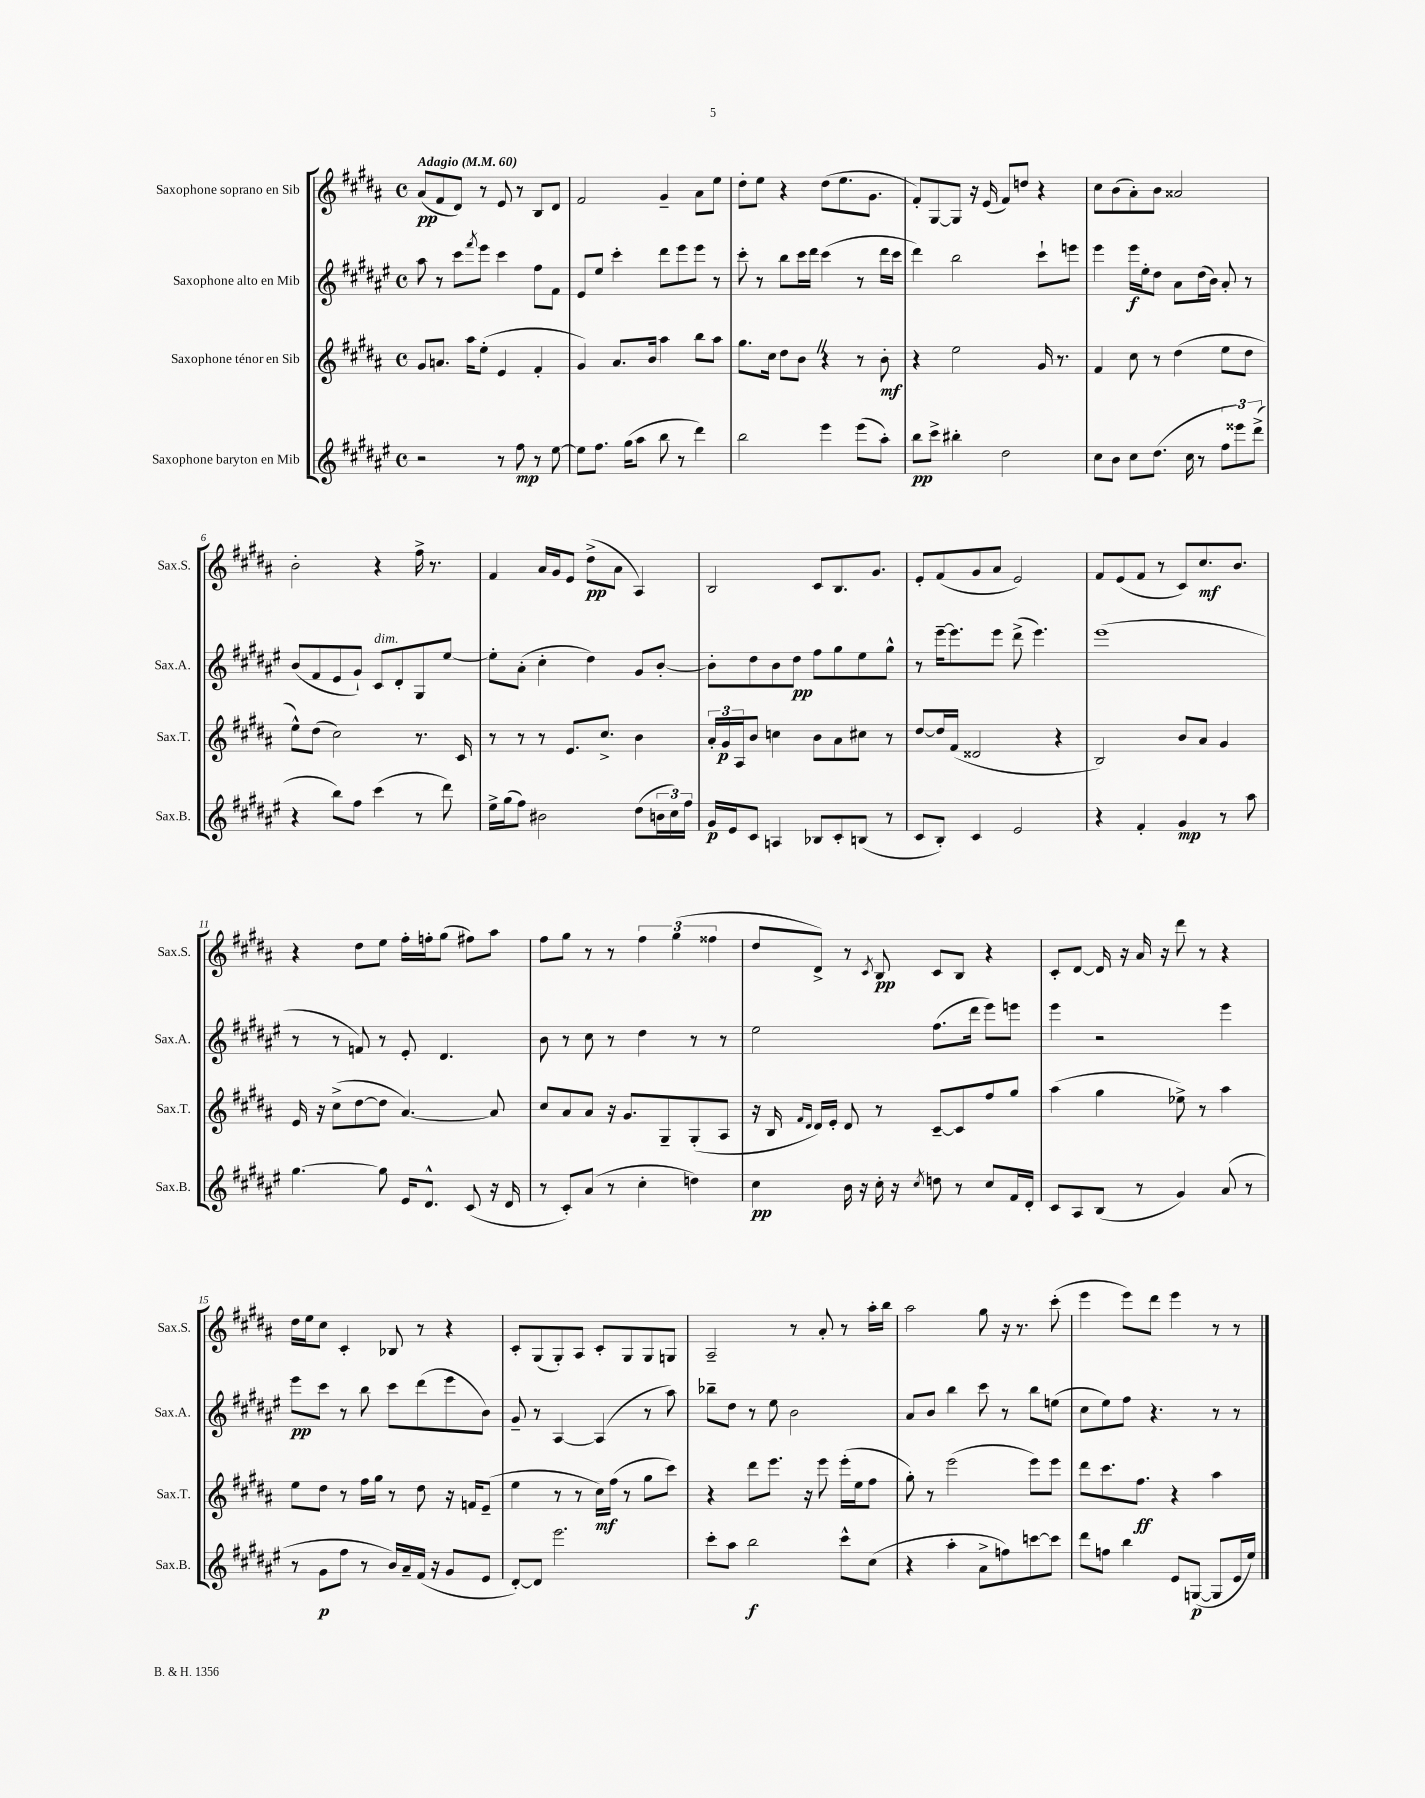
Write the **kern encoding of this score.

**kern	**kern	**kern	**kern
*staff4	*staff3	*staff2	*staff1
*clefG2	*clefG2	*clefG2	*clefG2
*k[f#c#g#d#a#e#]	*k[f#c#g#d#a#]	*k[f#c#g#d#a#e#]	*k[f#c#g#d#a#]
*M4/4	*M4/4	*M4/4	*M4/4
*met(c)	*met(c)	*met(c)	*met(c)
*MM60	*MM60	*MM60	*MM60
2r	8g#	8aa#	(8a#
.	8.a	8r	8f#
.	.	8ccc#	8d#)
.	16aa#	.	.
.	.	8qfff#	.
.	(8ee'	8eee#	8r
8r	4e	4ccc#	8e
8ff#	.	.	8r
8r	4f#'	8ff#	8B
[8ee#	.	8f#	8d#
=	=	=	=
8ee#]	4g#)	8e#	2f#
8.ff#	.	8ee#	.
.	8.a#	4ccc#'	.
(16gg#	.	.	.
8aa#	.	.	.
.	16b	.	.
8bb	4aa#	8ddd#	4g#~
8r	.	8eee#	.
4ddd#)	8bb	8eee#	8a#
.	8aa#	8r	8ee
=	=	=	=
2bb	8.gg#	8ccc#'	8dd#'
.	.	8r	8ee
.	16cc#	.	.
.	8dd#	8bb	4r
.	8b	16ccc#	.
.	.	16ddd#	.
4eee#	4r	(4ccc#	(8dd#
.	.	.	8.ee
(8eee#	8r	8r	.
.	.	.	8.g#
8aa#')	8b'	16ddd#	.
.	.	16ccc#	.
=	=	=	=
8bb	4r	4ddd#)	8f#')
8ccc#^	.	.	[8G#
4bb#'	2ee	2bb	8G#]
.	.	.	16r
.	.	.	(16e
2dd#	.	.	8f#)
.	.	.	8dd
.	16g#	8ccc#`	4r
.	8.r	.	.
.	.	8eee	.
=	=	=	=
8cc#	4f#	4eee#	8cc#
8b	.	.	(8b
8cc#	8cc#	16eee#	8a#')
.	.	16ee#'	.
(8.dd#	8r	8dd#	8b
.	(4dd#	8a#	2a##
16cc#	.	.	.
8r	.	(16dd#	.
.	.	16b)	.
12ff#	8ee	8a#'	.
12eee##)	.	.	.
.	8dd#	8r	.
(12ddd#^	.	.	.
=	=	=	=
4r	8ee^^)	(8b	2b'
.	(8dd#	8f#	.
8bb)	2cc#)	8e#	.
8ff#	.	8g#`)	.
(4ccc#	.	8c#	4r
.	.	8d#'	.
8r	8.r	8G#	16ff#^
.	.	.	8.r
8ddd#)	.	[8ee#	.
.	16c#	.	.
=	=	=	=
16ee#^	8r	8ee#']	4f#
(16gg#	.	.	.
8ff#)	8r	(8a#'	.
2b#	8r	4cc#'	16a#
.	.	.	16g#
.	8.e	.	8e
.	.	4dd#)	(8dd#^
.	8.cc#^	.	.
.	.	.	8a#
(8dd#	4b	8g#	4A#)
24b	.	[8b'	.
24cc#)	.	.	.
24ff#	.	.	.
=	=	=	=
16g#	24a#'	8b']	2B
.	24g#	.	.
16e#	.	.	.
.	24A#	.	.
8c#	8b	8dd#	.
4A	4cc	8b	.
.	.	8dd#	.
8B-	8b	8ff#	8c#
8c#'	8a#	8gg#	8.B
(8B	8cc#	8ee#	.
.	.	.	8.g#
8r	8r	8gg#^^	.
=	=	=	=
8c#	[8dd#	8r	8e'
8B')	16dd#]	[16eee#~	(8f#
.	(16f#	8.eee#]	.
4c#	2d##	.	8g#
.	.	8eee#	8a#
2e#	.	(8ddd#^	2e)
.	.	4.eee#)	.
.	4r	.	.
=	=	=	=
4r	2B)	(1eee#	8f#
.	.	.	(8e
4f#'	.	.	8f#
.	.	.	8r
4g#	8b	.	8c#)
.	8a#	.	8.cc#
8r	4g#	.	.
.	.	.	8.b
8aa#	.	.	.
=	=	=	=
[4.gg#	16e	8r	4r
.	16r	.	.
.	(8cc#^	8r	.
.	[8dd#	8f)	8dd#
8gg#]	8dd#]	8r	8ee
16e#	[4.a#)	8e#'	16ff#'
8.d#^^	.	.	16ff'
.	.	4.d#	(8gg#
(8c#	.	.	8ff#)
16r	8a#]	.	8aa#
16d#	.	.	.
=	=	=	=
8r	8cc#	8b	8ff#
8c#')	8a#	8r	8gg#
(8a#	8a#	8cc#	8r
8r	16r	8r	8r
.	8.g#	.	.
4cc#'	.	4dd#	6ff#
.	8G#~	.	.
.	.	.	(6gg#
4dd)	(8G#'	8r	.
.	.	.	6ff##
.	8A#	8r	.
=	=	=	=
4cc#	16r	2ee#	8dd#
.	16B	.	.
.	16qqf#	.	.
.	16qqd#	.	.
.	16d#)	.	8d#^)
.	16e'	.	.
16b	8d#	.	8r
16r	.	.	.
.	.	.	8qc#
16cc#'	8r	.	8B
16r	.	.	.
8qcc#	.	.	.
8dd	[8c#~	(8.ff#	8c#
8r	8c#]	.	8B
.	.	16ddd#	.
8cc#	8ff#	8eee#)	4r
16f#	8gg#	8eee	.
16d#'	.	.	.
=	=	=	=
8c#	(4aa#	4eee#	8c#'
8A#	.	.	[8d#
(8B	4gg#	2r	16d#]
.	.	.	16r
8r	.	.	16a#
.	.	.	16r
4g#)	8ee-^)	.	8ddd#
.	8r	.	8r
(8a#	4aa#	4eee#	4r
8r	.	.	.
=	=	=	=
8r	8ee	8eee#	16dd#
.	.	.	16ee
8g#	8dd#	8ccc#	8cc#
8ff#	8r	8r	4c#'
8r	16ff#	8bb	.
.	16gg#	.	.
16b)	8r	8ccc#	8B-
16a#~	.	.	.
(16f#	8dd#	(8ddd#	8r
16r	.	.	.
8g#	16r	8eee#	4r
.	16f	.	.
8e#	(8e~	8b)	.
=	=	=	=
[8d#')	4ee	8g#~	8c#'
8d#]	.	8r	(8G#
2.eee#	8r	[4A#	8G#')
.	8r	.	8A#
.	16cc#)	(4A#]	8c#'
.	(16ff#	.	.
.	8r	.	8G#
.	8gg#	8r	8G#
.	8ccc#)	8aa#)	8G
=	=	=	=
8ccc#'	4r	8bb-~	2A#~
8aa#	.	8dd#	.
2bb	8ddd#	8r	.
.	8.eee	8ee#	.
.	.	2b	8r
.	16r	.	.
.	8eee	.	8a#'
8ccc#^^	(16eee'	.	8r
.	16ee	.	.
(8cc#	8ff#	.	16aa#'
.	.	.	16bb
=	=	=	=
4r	8gg#')	8a#	2aa#
.	8r	8b	.
4aa#'	(2eee	4bb	.
8a#^	.	8ccc#	8gg#
8ff)	.	8r	16r
.	.	.	8.r
[8ccc	8eee)	8bb	.
8ccc]	8eee	(8ee	(8ccc#'
=	=	=	=
8ddd#	8ddd#	8cc#	4eee
8ff	8.ccc#	8ee#)	.
4bb	.	8ff#	8eee)
.	8.ff#	.	.
.	.	4.r	8ddd#
8e#	4r	.	4eee
([8G	.	.	.
8G]	4aa#	8r	8r
16e#	.	8r	8r
16ee#)	.	.	.
==	==	==	==
*-	*-	*-	*-
